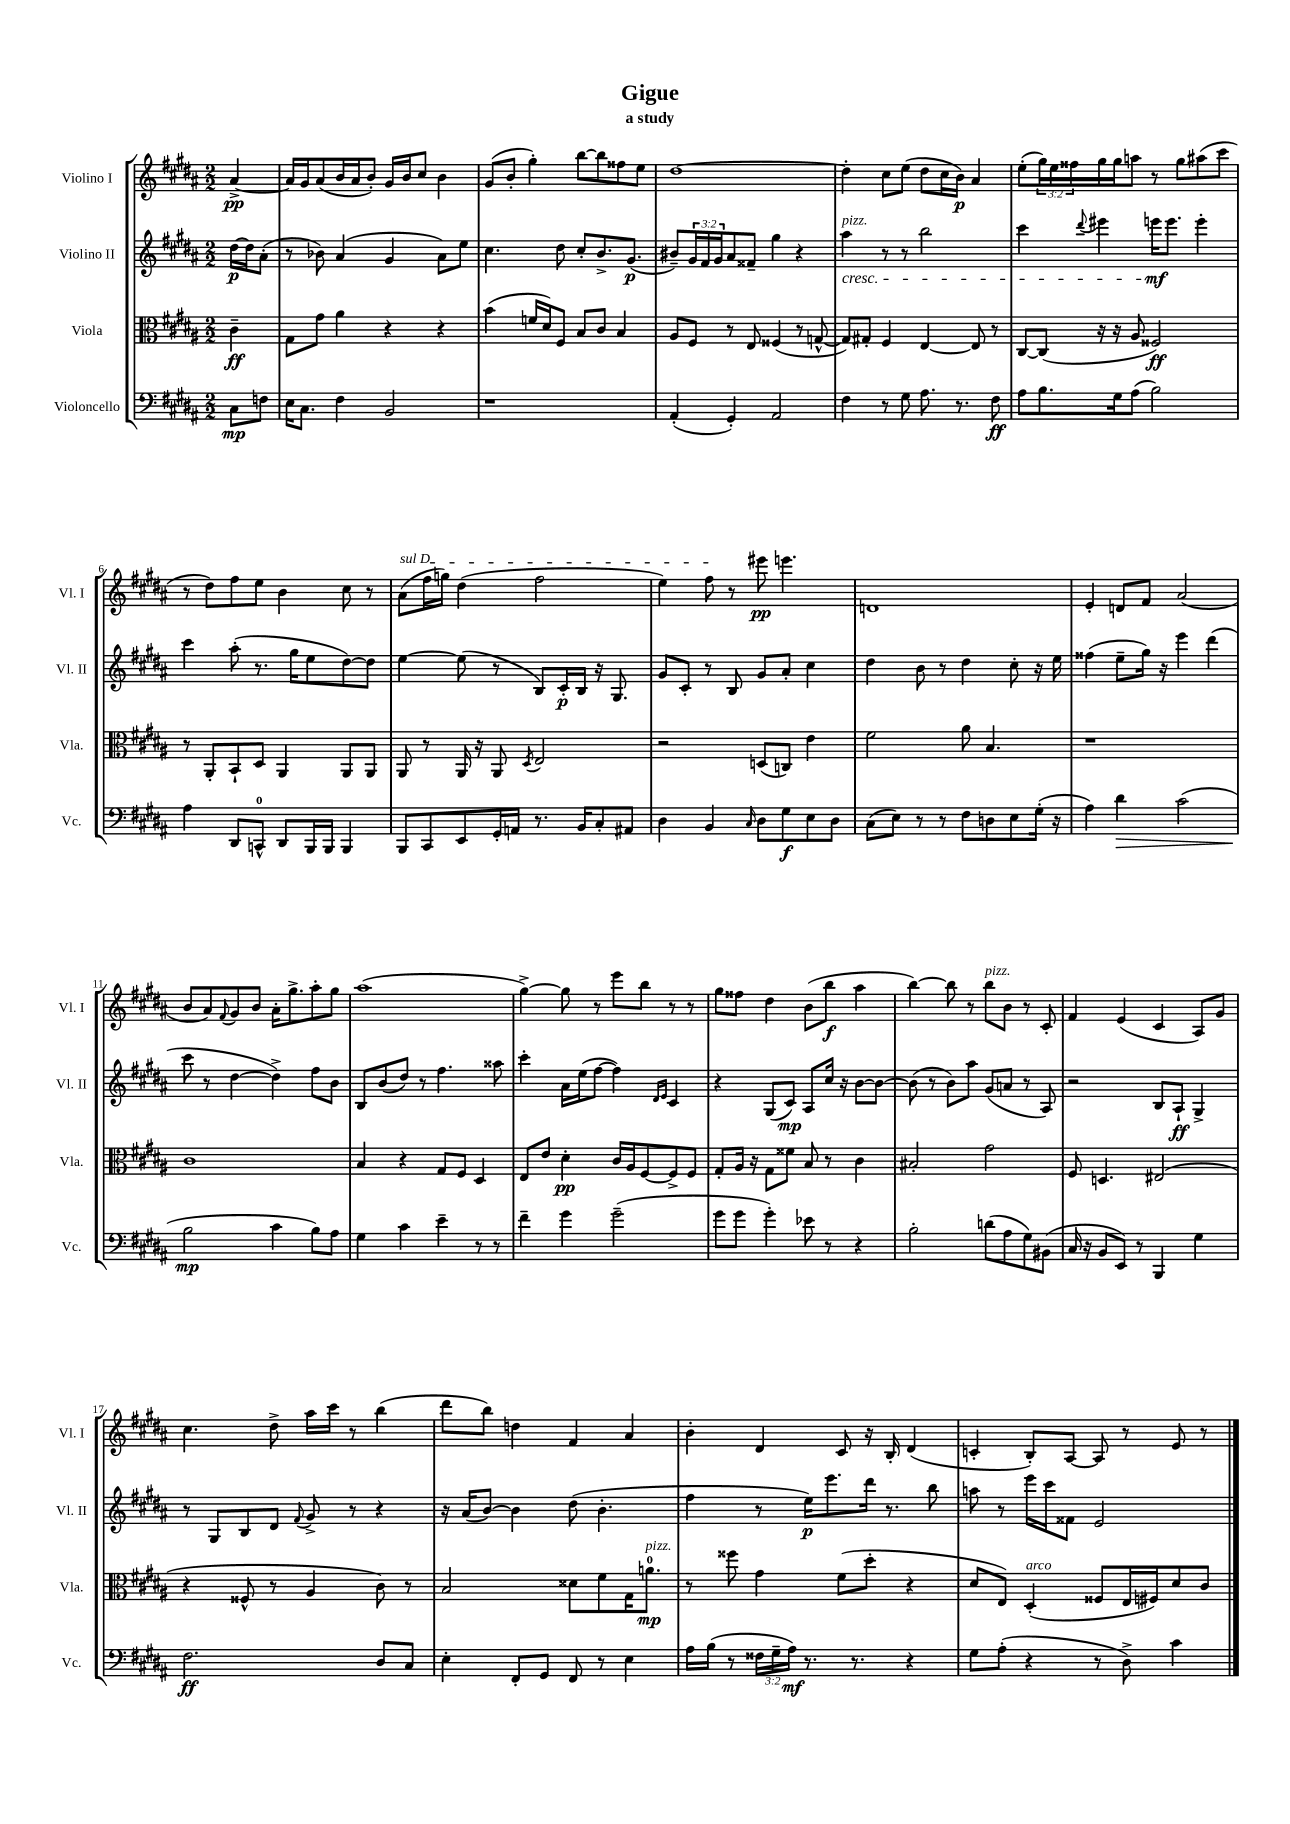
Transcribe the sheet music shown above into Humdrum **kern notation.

**kern	**kern	**kern	**kern
*staff4	*staff3	*staff2	*staff1
*clefF4	*clefC3	*clefG2	*clefG2
*k[f#c#g#d#a#]	*k[f#c#g#d#a#]	*k[f#c#g#d#a#]	*k[f#c#g#d#a#]
*M2/2	*M2/2	*M2/2	*M2/2
8C#\L	4c#~\	[16dd#\LL	[4a#^/
.	.	16dd#\]J	.
8F\J	.	(8a#'\J	.
=	=	=	=
16E\LK	8G#\L	8r	16a#/]LL
8.C#\J	.	.	16g#/J
.	8g#\J	8b-\)	(8a#/
4F#\	4a#\	(4a#/	16b/L
.	.	.	16a#/J
.	.	.	8b'/J)
2BB/	4r	4g#/	16g#/LL
.	.	.	16b/J
.	.	.	8cc#/J
.	4r	8a#\L)	4b\
.	.	8ee\J	.
=	=	=	=
1r	(4b\	4.cc#\	(8g#/L
.	.	.	8b'/J
.	16f/LL	.	4gg#'\)
.	16d#/J)	.	.
.	8F#/J	8dd#\	.
.	8B/L	8cc#'/L	[8bb\L
.	8c#/J	8.b^/	8bb\]
.	4B/	.	8ff##\
.	.	(8.g#/J	.
.	.	.	8ee\J
=	=	=	=
(4AA#'/	8A#/L	8b#~/L)	[1dd#
.	8F#/J	24g#/L	.
.	.	24f#/	.
.	.	24g#/J	.
4GG#'/)	8r	8a#/	.
.	8E/	8f##~/J	.
2AA#/	(4F##/	4gg#\	.
.	8r	4r	.
.	[8G^^/	.	.
=	=	=	=
4F#\	8G/]L)	4aa#\	4dd#'\]
.	8G#'/J	.	.
8r	4F#/	8r	8cc#\L
8G#\	.	8r	(8ee\J
8.A#\	[4E/	2bb\	8dd#\L
.	.	.	16cc#\L
8.r	.	.	16b\JJ)
.	8E/]	.	4a#/
8F#\	8r	.	.
=	=	=	=
8A#\L	[8C#/L	4ccc#\	(8ee'\L
8.B\	(8C#/]J	.	24gg#\L)
.	.	.	24ee\
.	.	.	24ff##\
.	.	8qqddd#/	.
.	16r	4eee#\	16gg#\
16G#\k	16r	.	16gg#\J
(8A#\J	8A#/	.	8aa\J
2B\)	2F##/)	16eee\LK	8r
.	.	8.eee\J	.
.	.	.	8gg#\L
.	.	4eee'\	(8aa#\
.	.	.	8ccc#\J
=	=	=	=
4A#\	8r	4ccc#\	8r
.	8AA#'/L	.	8dd#\L)
8DD#/L	8BB`/	(8aa#'\	8ff#\
8CC^^/J	8D#/J	8.r	8ee\J
8DD#/L	4AA#/	.	4b\
.	.	16gg#\LK	.
16BBB/L	.	8ee\	.
16BBB/JJ	.	.	.
4BBB/	8AA#/L	[8dd#\)	8cc#\
.	8AA#/J	8dd#\]J	8r
=	=	=	=
8BBB/L	8AA#/	[4ee\	(8a#\L
8CC#/	8r	.	16ff#\L
.	.	.	16gg\JJ)
8EE/	16AA#/	(8ee\]	(4dd#\
.	16r	.	.
16GG#'/L	8AA#/	8r	.
16AA/JJ	.	.	.
.	8qD#/	.	.
8.r	2E/	8B/L)	2ff#\
.	.	16c#'/L	.
16BB/LK	.	16B/JJ	.
8C#'/	.	16r	.
.	.	8.G#/	.
8AA#/J	.	.	.
=	=	=	=
4D#\	2r	8g#/L	4ee\)
.	.	8c#'/J	.
4BB/	.	8r	8ff#\
.	.	8B/	8r
16qqC#/	.	.	.
8D#\L	(8D/L	8g#/L	8eee#\
8G#\	8C/J)	8a#'/J	4.eee\
8E\	4e\	4cc#\	.
8D#\J	.	.	.
=	=	=	=
(8C#\L	2f#\	4dd#\	1d
8E\J)	.	.	.
8r	.	8b\	.
8r	.	8r	.
8F#\L	8a#\	4dd#\	.
8D\	4.B/	.	.
8E\	.	8cc#'\	.
(16G#'\Jk	.	16r	.
16r	.	16ee\	.
=	=	=	=
4A#\)	1r	(4ff##\	4e'/
4d#\	.	8ee~\L	8d/L
.	.	16gg#\Jk)	8f#/J
.	.	16r	.
(2c#\	.	4eee\	(2a#/
.	.	(4ddd#\	.
=	=	=	=
2B\	1c#	8ccc#\	8b/L
.	.	8r	8a#/)
.	.	.	8qqf#/
.	.	[4dd#\	8g#/
.	.	.	8b/J
4c#\	.	4dd#^\])	16a#'\LK
.	.	.	8.gg#^\
8B\L)	.	8ff#\L	8aa#'\
8A#\J	.	8b\J	8gg#\J
=	=	=	=
4G#\	4B/	8B/L	(1aa#
.	.	(8b/	.
4c#\	4r	8dd#/J)	.
.	.	8r	.
4e~\	8G#/L	4.ff#\	.
.	8F#/J	.	.
8r	4D#/	.	.
8r	.	8aa##\	.
=	=	=	=
4f#~\	8E/L	4ccc#'\	[4gg#^\)
.	8e/J	.	.
4g#\	4d#'\	16a#\LL	8gg#\]
.	.	(16ee\J	.
.	.	[8ff#\J	8r
(2g#~\	16c#/LL	4ff#\])	8eee\L
.	16A#/J	.	.
.	[8F#/	.	8bb\J
.	.	16qqd#/LL	.
.	.	16qqe/JJ	.
.	8F#^/]	4c#/	8r
.	8F#/J	.	8r
=	=	=	=
8g#\L	8G#'/L	4r	8gg#\L
8g#\J	16A#/Jk	.	8ff##\J
.	16r	.	.
4g#'\)	8G#\L	(8G#/L	4dd#\
.	8f##\J	8c#/J)	.
8e-\	8B/	8A#/L	(8b\L
8r	8r	16cc#/Jk	8bb\J
.	.	16r	.
4r	4c#\	[8b\L	4aa#\
.	.	8b\_J	.
=	=	=	=
2B'\	2B#'/	(8b\]	[4bb\)
.	.	8r	.
.	.	8b\L)	8bb\]
.	.	8aa#\J	8r
(8d\L	2g#\	(8g#/L	8bb\L
8A#\	.	8a/J	8b\J
8G#\)	.	8r	8r
(8BB#\J	.	8A#/)	8c#'/
=	=	=	=
16C#/	8F#/	2r	4f#/
16r	.	.	.
8BB/L	4.D/	.	.
8EE/J)	.	.	(4e/
8r	.	.	.
4BBB/	(2E#/	8B/L	4c#/
.	.	8A#`/J	.
4G#\	.	4G#^/	8A#/L)
.	.	.	8g#/J
=	=	=	=
2.F#\	4r	8r	4.cc#\
.	.	8G#/L	.
.	8F##^^/	8B/	.
.	8r	8d#/J	8dd#^\
.	.	8qqf#/	.
.	4A#/	8g#^/	16aa#\LL
.	.	.	16ccc#\JJ
.	.	8r	8r
8D#/L	8c#\)	4r	(4bb\
8C#/J	8r	.	.
=	=	=	=
4E'\	2B/	16r	8ddd#\L
.	.	(16a#/LK	.
.	.	[8b/J)	8bb\J)
8FF#'/L	.	4b\]	4dd\
8GG#/J	.	.	.
8FF#/	8d##\L	(8dd#\	4f#/
8r	8f#\	4.b'\	.
4E\	16G#\K	.	4a#/
.	8.a\J	.	.
=	=	=	=
16A#\LL	8r	4ff#\	4b'\
(16B\JJ	.	.	.
8r	8ff##\	.	.
24F##\LL	4g#\	8r	4d#/
24G#~\	.	.	.
24A#\JJ)	.	.	.
8.r	.	16ee\LK)	.
.	.	8.eee\	.
.	(8f#\L	.	8c#/
8.r	.	.	.
.	8dd#'\J	16ddd#\Jk	16r
.	.	8.r	16B'/
4r	4r	.	(4d#/
.	.	8bb\	.
=	=	=	=
8G#\L	8d#/L	8aa\	4c'/
(8A#'\J	8E/J)	8r	.
4r	(4D#'/	16eee\LL	8B'/L)
.	.	16ccc#\J	.
.	.	8f##\J	[8A#/J
8r	8F##/L	2e/	8A#/]
8D#^\)	16E/L	.	8r
.	16F#/J)	.	.
4c#\	8d#/	.	8e/
.	8c#/J	.	8r
==	==	==	==
*-	*-	*-	*-
